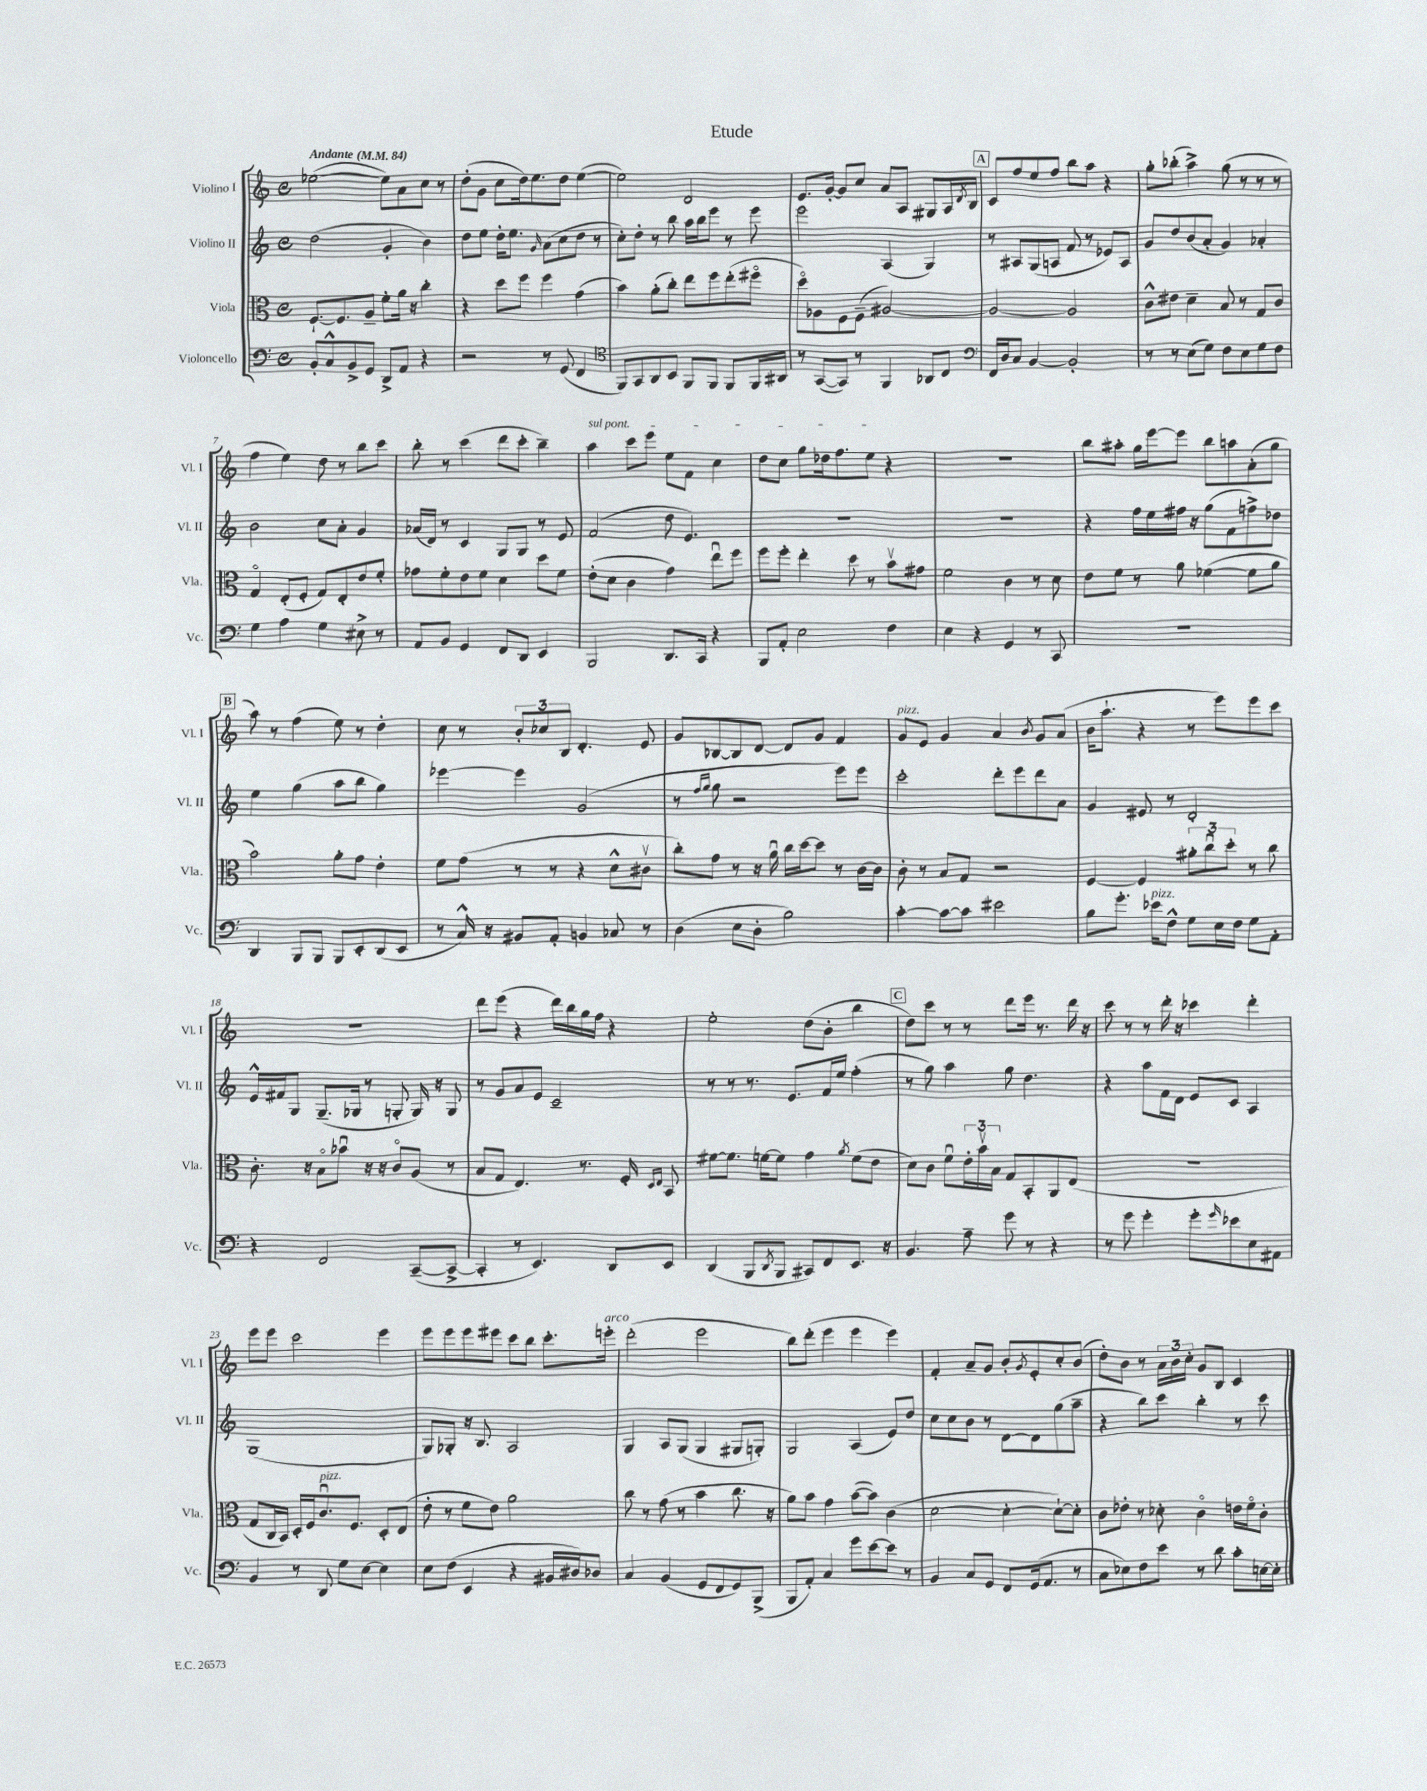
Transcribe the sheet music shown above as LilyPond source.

\header { title = "Etude" }
<<
\new StaffGroup <<
\new Staff = "s0" \with { instrumentName = "Violino I" shortInstrumentName = "Vl. I" } {
    \clef treble \key c \major \defaultTimeSignature \time 4/4 \tempo "Andante" 4 = 84
    ees''2~( ees''8) a'8 c''8 r8 |
    d''8-.( g'8 c''8 d''16) e''8. d''8 e''4~( |
    e''2) d'2 |
    e'8. g'16~-. g'8 c''8 a'8 a8 gis8 a16 \acciaccatura { d'8 } b16 |
    \mark \markup { \box "A" } c'8 f''8 e''8 f''8 b''8 a''8 r4 |
    g''8-. bes''8-.( a''4->) g''8( r8 r8 r8 |
    f''4 e''4) d''8 r8 b''8 c'''8 |
    b''8-. r8 c'''4( d'''8 c'''8-. b''4--) |
    \once \override TextSpanner.bound-details.left.text = \markup { \italic "sul pont." } a''4\startTextSpan c'''8 e'''8 e''8 f'8 c''4 |
    d''8 c''8 g''8 des''16 f''8. e''8\stopTextSpan r4 |
    R1 |
    b''8 ais''8-. g''16 e'''16~ e'''8 b''8 a''8 a'8-.( g''8 |
    \mark \markup { \box "B" } a''8) r8 f''4( e''8) r8 d''4-. |
    c''8 r8 \tuplet 3/2 { b'8-. ces''8 b8 } d'4.-. e'8 |
    g'8 bes8~ bes8 d'8~ d'8 g'8 f'4 |
    g'8^\markup { \italic "pizz." } e'8 g'4 a'4 \acciaccatura { b'8 } g'8 a'8( |
    b'16 a''8.-! r4 r8 e'''8) e'''8 c'''8 |
    r1 |
    d'''8 e'''8( r4 d'''16) b''16 g''16 f''16 r4 |
    e''2-. d''8( b'8-. b''4 |
    \mark \markup { \box "C" } d''8) c'''8 r8 r8 d'''8 e'''16 r8. d'''16 r16 |
    c'''8 r8 r8 d'''16-. r16 ces'''4 d'''4-. |
    e'''8 e'''8 c'''2 e'''4 |
    e'''8 e'''8 e'''8 eis'''8 c'''8 b''8 c'''8.-. e'''16-.^\markup { \italic "arco" } |
    d'''2-.( e'''2 |
    b''8) d'''8-.( e'''4 e'''4 e'''4) |
    f'4-. a'8-- g'8 b'8-. \acciaccatura { g'8 } e'8-. c''8-. b'8( |
    d''8-.) b'8 r8 \tuplet 3/2 { a'16 b'16 c''16-. } g'8 b8 c'4 \bar "|." |
}
\new Staff = "s1" \with { instrumentName = "Violino II" shortInstrumentName = "Vl. II" } {
    \clef treble \key c \major \defaultTimeSignature \time 4/4
    d''2( g'4-. b'4) |
    d''8 e''8 d''16-. e''8. \grace { g'16 } a'8( c''8 d''8 r8 |
    c''8-.) d''8-. r8 b''8 a''16 b''16 e'''8 r8 e'''8 |
    e'''2 a4( g4) |
    \mark \markup { \box "A" } r8 ais8 g8( a8 f'8 r8 ees'8) a8 |
    g'8 d''8 b'8( a'8-. g'4) aes'4-. |
    b'2 c''8 a'8-. g'4 |
    aes'16( d'16) r8 c'4 g8 g8 r8 e'8 |
    f'2( d''8 e'4.) |
    R1 |
    R1 |
    r4 f''16 e''16 fis''16 r16 g''8( f'8 f''8->) des''8 |
    \mark \markup { \box "B" } e''4 g''4( a''8 b''8 g''4) |
    ees'''4~ ees'''4 g'2( |
    r8 \grace { f''16 g''16 } g''8 r2 e'''8) e'''8 |
    c'''2-. d'''8-. e'''8 d'''8 a'8 |
    g'4 eis'8 r8 d'2-. |
    e'16-^ fis'16 g8 g8.--( ges16 r8 g8-. g16) r16 g8 |
    r8 g'8 a'8 e'8 c'2-- |
    r8 r8 r8. e'8. f'16 e''16 f''4-.( |
    \mark \markup { \box "C" } r8 g''8) a''4 g''8 d''4. |
    r4 a''8 f'16 d'16 e'8 c'8 a4 |
    g1( |
    g8) ges8-. r16 b8. a2 |
    g4 a8 g8( g4 gis8 g8-.) |
    g2 a4( e'8) d''8 |
    c''8 c''8 b'8 r8 d'8~ d'8 g''8( a''8-- |
    r4 b''8) c'''8 b''4-. r8 c'''8 \bar "|." |
}
\new Staff = "s2" \with { instrumentName = "Viola" shortInstrumentName = "Vla." } {
    \clef alto \key c \major \defaultTimeSignature \time 4/4
    f8.~-! f8. a8-- f'8-. a'16 r16 c''4-. |
    r4 d''8 f''8 f''4 g'4( |
    b'4) a'8-.( c''8-.) e''8 f''8 e''8-.( fis''8\flageolet |
    d''8\flageolet) aes8 f8 f8--( ais2~) |
    \mark \markup { \box "A" } ais2~ ais2 |
    c'8-^ eis'8 d'4-- b8 r8 g8 c'8 |
    g4\flageolet e8-.( f8-. g8) e8-. e'8 f'8-. |
    ges'8 f'8-. e'8 f'8 d'4 d''8 f'8 |
    e'8-.( d'8 c'4 g'4) e''8\downbow f''8 |
    f''8 f''8-. e''4-. d''8 r8 b'8\upbow gis'8 |
    f'2 c'4 r8 d'8 |
    e'8 f'8 r8 a'8 fes'4~( fes'8 a'8 |
    \mark \markup { \box "B" } b'2) a'8-. g'8 e'4-. |
    f'8 g'8( r8 r8 r4 d'8-^ cis'8\upbow |
    c''8-.) g'8 r8 r16 a'16\downbow c''16 d''16~ d''8 r8 c'16~ c'16 |
    c'8-. r8 b8 g8 r2 |
    f4~ f4 \tuplet 3/2 { ais'8-. c''8\downbow d''8-. } r8 c''8 |
    c'8.-. r16 b8\flageolet bes'8\downbow r16 r16 c'8\flageolet a8( r8 |
    b8 g8 e4.) r8. f16-. \grace { d16 e16 } b,8 |
    fis'8~ fis'8. f'16~ f'8 g'4 \acciaccatura { a'8 } f'8( e'8 |
    \mark \markup { \box "C" } d'8) c'8 f'8\downbow \tuplet 3/2 { e'16-. b'16\upbow b16 } g8 b,8-. a,8 e8( |
    R1 |
    g8 c16 b,16) d16-. f16 c'8.\downbow^\markup { \italic "pizz." } f8. d8-. e8( |
    e'8-. r8 f'8 e'8) a'2 |
    c''8 r8 g'8( r8 b'4 c''8. r16 |
    a'8) b'8 g'4 b'8~( b'8) c'4( |
    d'2~ d'4~-. d'8~-!) d'8-. |
    c'8 ees'8-. r8 des'8-. c'4\flageolet e'16 f'16\flageolet c'8-. \bar "|." |
}
\new Staff = "s3" \with { instrumentName = "Violoncello" shortInstrumentName = "Vc." } {
    \clef bass \key c \major \defaultTimeSignature \time 4/4
    b,8-. c8-^ b,8-> g,8 d,8-> a,8 r4 |
    r2 r8 g,8( f,4 |
    \clef tenor f,8) g,8 a,8 b,8 f,8 f,8 f,8 f,16 ais,16 |
    r8 g,8~( g,8) r8 f,4 aes,8 c8 |
    \mark \markup { \box "A" } \clef bass f,16 d16 c8 b,4~ b,2-. |
    r8 r8 e8( g8) f8 e8 g8 f8 |
    g4 a4 g4 eis8-> r8 |
    a,8 b,8 g,4 f,8 d,8 e,4 |
    b,,2 d,8. c,16 r4 |
    b,,8 a,8-. e2 f4 |
    e4 r4 g,4 r8 c,8 |
    R1 |
    \mark \markup { \box "B" } d,4 b,,8 b,,8 b,,8 e,8-. d,8( e,8 |
    r8 c16-^) r16 bis,8 a,8-. b,4 ces8 r8 |
    d4( e8 d8-. b2) |
    c'4~-. c'8~ c'8 eis'2 |
    b8 g'8.-. ees'16^\markup { \italic "pizz." } f8-^ g8 e16 f16 g8 a,8-. |
    r4 f,2 c,8~--( c,8~-> |
    c,4-. r8 e,4.) d,8 e,8 |
    d,4( b,,8 \acciaccatura { d,8 } b,,8 cis,8) f,8 e,8. r16 |
    \mark \markup { \box "C" } b,4. a8-- g'8 r8 r4 |
    r8 g'8 g'4-. g'8-. \grace { g'16 } ees'8 e8 ais,8 |
    b,4 r8 d,8 g8 e8~ e4 |
    e8 f8( e,4 r4 bis,16 dis16) des8 |
    c4 b,4( g,8 f,8 g,8) b,,8->( |
    b,,8 a,8-.) c4 g'8 e'8~ e'8 r8 |
    b,4 c8 g,8 f,8 g,16( a,8. r8 |
    c8 ees8) f8 e'8 r8 d'8 c'8-. e16~ e16-. \bar "|." |
}
>>
>>
